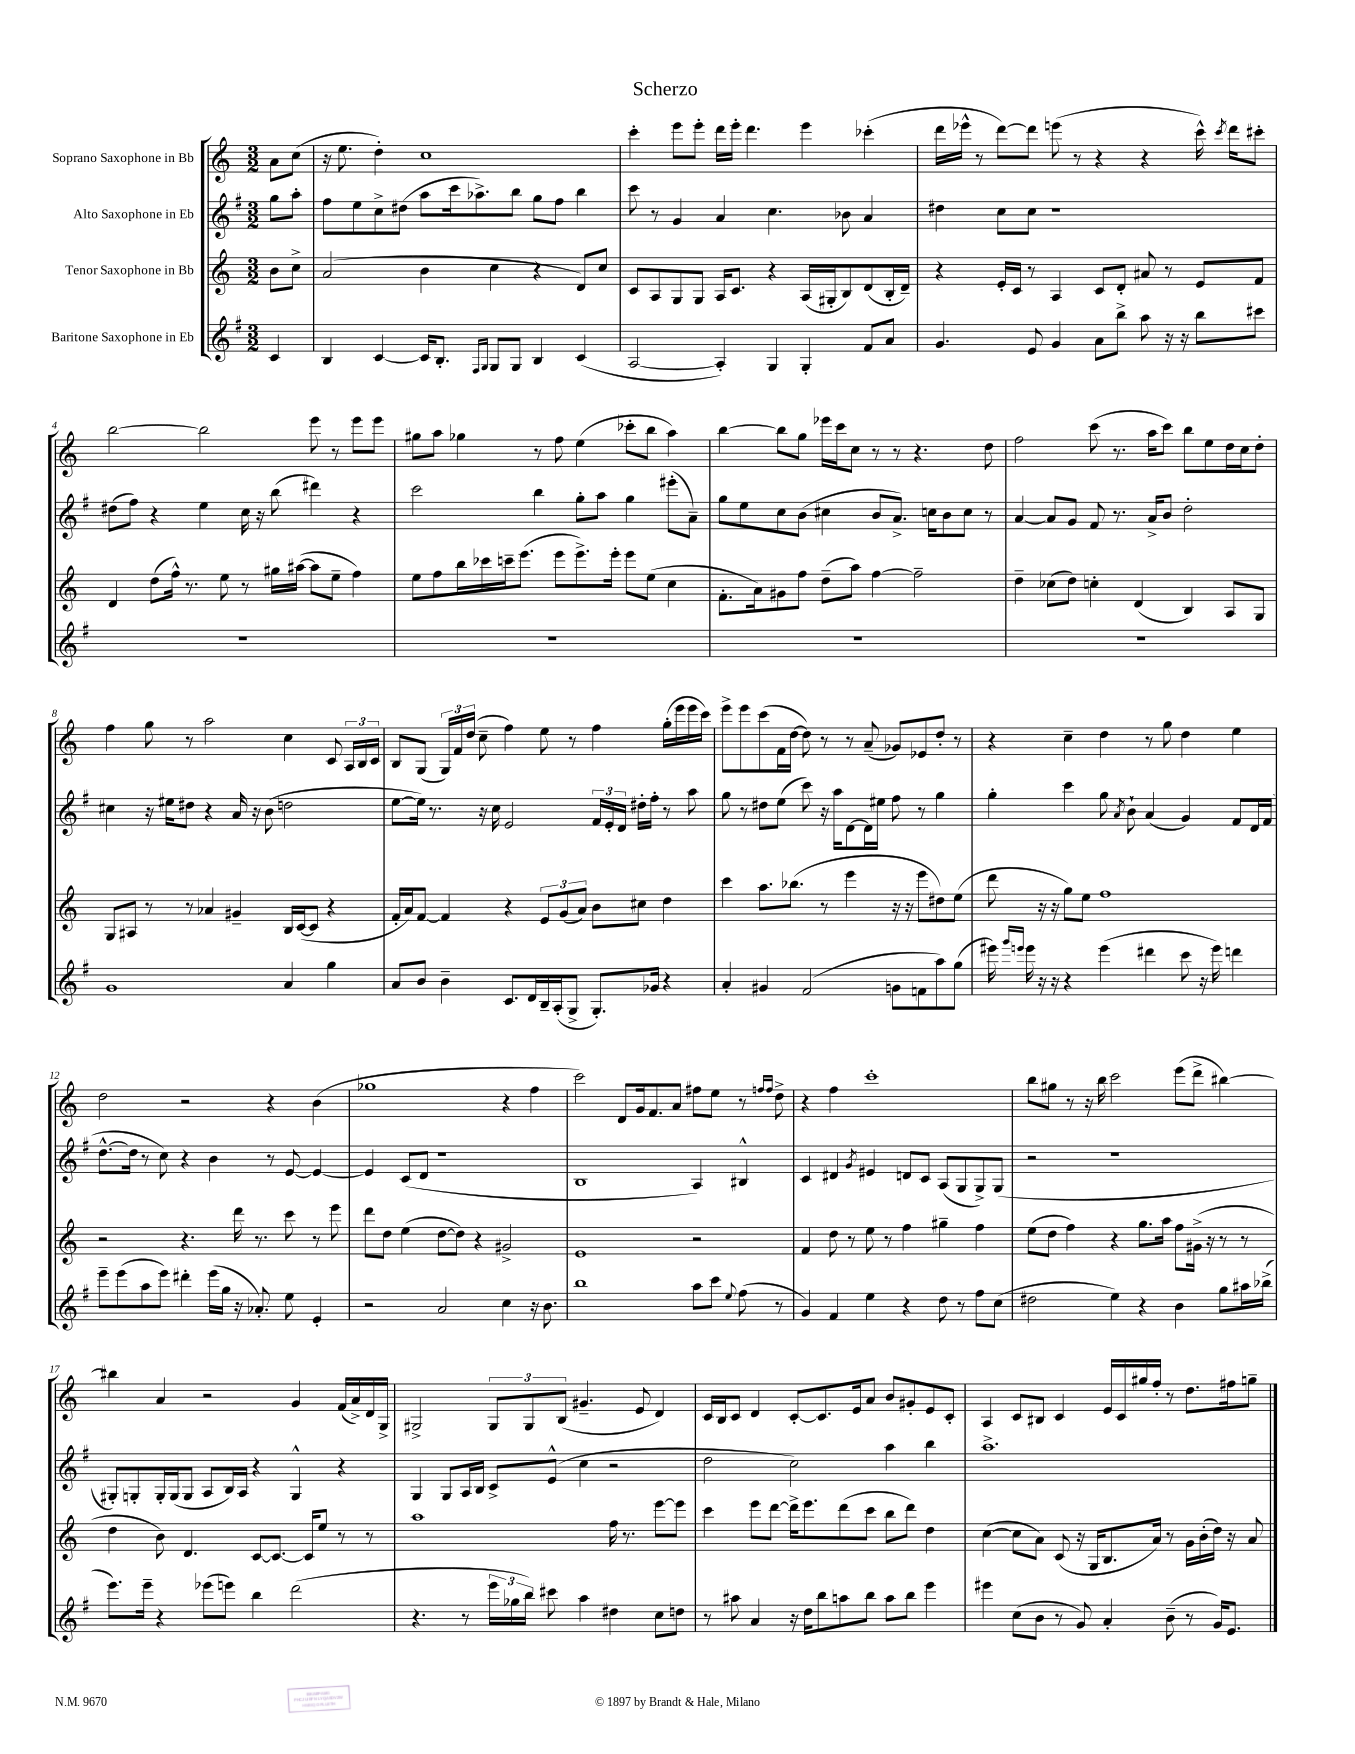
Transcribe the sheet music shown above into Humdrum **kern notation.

**kern	**kern	**kern	**kern
*part4	*part3	*part2	*part1
*staff4	*staff3	*staff2	*staff1
*I"Baritone Saxophone in Eb	*I"Tenor Saxophone in Bb	*I"Alto Saxophone in Eb	*I"Soprano Saxophone in Bb
*clefG2	*clefG2	*clefG2	*clefG2
*k[f#]	*k[]	*k[f#]	*k[]
*M3/2	*M3/2	*M3/2	*M3/2
=	=	=	=
4c/	8b\L	8gg\L	8a\L
.	8cc^\J	8aa'\J	(8cc\J
=1	=1	=1	=1
4B/	(2a/	8ff#\L	16r
.	.	.	8.ee\
.	.	8ee\	.
[4c/	.	8cc^\	4dd'\)
.	.	(8dd#X\J	.
16c/KL]	4b\	8aa\L	1cc
8.B'/J	.	.	.
.	.	16ccc\k	.
.	.	8.aa-X^\)	.
16qqF#/LL	.	.	.
16qqG/JJ	.	.	.
8G/L	4cc\	.	.
8G/J	.	8bb\J	.
4B/	4r	8gg\L	.
.	.	8ff#\J	.
(4c/	8d/L)	4bb\	.
.	8cc/J	.	.
=2	=2	=2	=2
[2A/	8c/L	8ccc\	4ccc'\
.	8A/	8r	.
.	8G/	4g/	8eee\L
.	8G/J	.	8eee'\J
4A'/])	16A/KL	4a/	16ddd\LL
.	8.c/J	.	16eee'\JJ
.	.	.	4.ddd\
4G/	4r	4.cc\	.
4G'/	(16A/LL	.	4eee\
.	16G#X'/J	.	.
.	8B/)	8b-X\	.
8f#/L	(8d/	4a/	(4ccc-X'\
8a/J	16B'/L	.	.
.	16d~/JJ)	.	.
=3	=3	=3	=3
4.g/	4r	4dd#X\	16ddd\LL
.	.	.	16eee-X^^\JJ
.	.	.	8r
.	16e'/LL	8cc\L	[8ddd\L)
.	16c/JJ	.	.
8e/	8r	8cc\J	8ddd\J]
4g/	4A/	1r	(8eeen\
.	.	.	8r
8a\L	8c/L	.	4r
8bb^\J	8d'/J	.	.
8aa\	8a#X/	.	4r
16r	8r	.	.
16r	.	.	.
8bb\L	8e/L	.	16ccc^^\)
.	.	.	8qccc/
.	.	.	16ddd\KL
8ccc#X\J	8f/J	.	8ccc#X'\J
!!LO:LB:g=z
=4	=4	=4	=4
1.r	4d/	(8dd#X\L	[2bb\
.	.	8ff#\J)	.
.	(8dd\L	4r	.
.	16ff^^\Jk)	.	.
.	8.r	.	.
.	.	4ee\	2bb\]
.	8ee\	.	.
.	8r	16cc\	.
.	.	16r	.
.	16gg#X\LL	(8bb\	.
.	([16aa#X\JJ	.	.
.	8aa#\L]	4ddd#X\)	8eee\
.	8ee~\J	.	8r
.	4ff\)	4r	8eee\L
.	.	.	8eee\J
=5	=5	=5	=5
1.r	8ee\L	2ccc\	8gg#X\L
.	8ff\	.	8aa\J
.	16bb\L	.	4gg-X\
.	16ccc-X\	.	.
.	16cccn~\J	.	.
.	(8.eee\J	.	.
.	.	4bb\	8r
.	8eee\L	.	8ff\
.	8.eee^\)	8gg'\L	(4ee\
.	.	8aa\J	.
.	16eee'\Jk	.	.
.	8eee\L	4gg\	8ccc-X'\L
.	(8ee\J	.	8bb\J
.	4cc\	(8eee#X'\L	4aa\)
.	.	8a~\J)	.
=6	=6	=6	=6
1.r	8.f'\L	8gg\L	[4bb\
.	.	8ee\	.
.	16a\k)	.	.
.	8g#X\	8cc\	8bb\L]
.	8ff\J	(8b\J	8gg\J
.	(8dd~\L	4cc#X\	16eee-X\LL
.	.	.	16ccc\J
.	8aa\J)	.	8cc\J
.	[4ff\	8b/L	8r
.	.	8.a^/J)	8r
.	2ff~\]	.	4.r
.	.	16ccn\KL	.
.	.	8b\	.
.	.	8cc\J	.
.	.	8r	8dd\
=7	=7	=7	=7
1.r	4dd~\	[4a/	2ff\
.	(8cc-X\L	8a/L]	.
.	8dd\J)	8g/J	.
.	4ccn'\	8f#/	(8ccc\
.	.	8.r	8.r
.	(4d/	.	.
.	.	16a^/KL	16aa\KL
.	.	8b/J	8ccc\J)
.	4B/)	2dd'\	8bb\L
.	.	.	8ee\
.	8A/L	.	16dd\L
.	.	.	16cc\J
.	8G/J	.	8dd'\J
!!LO:LB:g=z
=8	=8	=8	=8
1g	8G/L	4cc#X\	4ff\
.	8A#X/J	.	.
.	8r	16r	8gg\
.	.	16ee#X\KL	.
.	8r	8dd#X\J	8r
.	4a-X/	4r	2aa\
.	4g#X~/	16a/	.
.	.	16r	.
.	.	(8b\	.
4a/	16B/LL	2ddn\	4cc\
.	([16c/J	.	.
.	8c/J]	.	.
4gg\	4r	.	8c/
.	.	.	24A/LL
.	.	.	24B/
.	.	.	24c/JJ
=9	=9	=9	=9
8a/L	16f'/LL	[8ee\L	8B/L
.	16a/J)	.	.
8b/J	[8f/J	16ee\Jk])	(8G/J
.	.	8.r	.
4b~\	4f/]	.	24G/LL)
.	.	.	24f/
.	.	.	(24dd/JJ
.	.	16r	8cc~\
.	.	16cc\	.
8.c/L	4r	2e/	4ff\)
16d/L	.	.	.
16B~/	12e/L	.	8ee\
(16A'/J	.	.	.
.	(12g/	.	.
8G^/J	.	.	8r
.	12a/J)	.	.
8.G'/L)	8b\L	24f#/LL	4ff\
.	.	24e'/	.
.	.	24d/JJ	.
.	8cc#X\J	16dd#X'\LL	.
16g-X/Jk	.	16ff#'\JJ	.
4r	4dd\	8r	(16gg'\LL
.	.	.	16eee\
.	.	8aa\	16eee\
.	.	.	16ccc\JJ)
=10	=10	=10	=10
4a'/	4ccc\	8gg\	8eee^\L
.	.	8r	8eee\
4g#X/	8.aa\L	8dd#X\L	(8ccc\
.	.	(8ee\J	16f\L
.	(8.bb-X\J	.	[16dd\JJ
(2f#/	.	8ccc\)	8dd\])
.	8r	16r	8r
.	.	16aa\KL	.
.	4eee\	[8d\	8r
.	.	16d\L]	(8a~/
.	.	16ee#X\JJ	.
8gn\L	16r	8ff#\	8g-X/L)
.	16r	.	.
8fn\	8eee\L	8r	8e-X/
8aa\)	8dd#X\)	4gg\	8dd'/J
(8gg\J	(8ee\J	.	8r
=11	=11	=11	=11
16eee#X\)	8ddd\	4gg'\	4r
16qqggg/LL	.	.	.
16qqeeen/JJ	.	.	.
16eee\	.	.	.
16r	16r	.	.
16r	16r	.	.
4r	8gg\L)	4ccc\	4cc~\
.	8ee\J	.	.
(4eee\	1ff	8gg\	4dd\
.	.	8qa/	.
.	.	8b`\	.
4ddd#X\	.	(4a/	8r
.	.	.	8gg\
8ccc\	.	4g/)	4dd\
16r	.	.	.
16eee\)	.	.	.
4dddn\	.	8f#/L	4ee\
.	.	16d/L	.
.	.	(16f#/JJ	.
!!LO:LB:g=z
=12	=12	=12	=12
8eee~\L	2r	[8.dd^^\L	2dd\
(8eee\	.	.	.
.	.	16dd\Jk]	.
8aa\	.	8r	.
8eee\J)	.	8cc\)	.
4ddd#X'\	4.r	4r	2r
(16eee\LL	.	4b\	.
16gg\JJ	.	.	.
16r	16ddd\	.	.
8.a-X'/)	8.r	.	.
.	.	8r	4r
8ee\	8ccc\	[8e/	.
4e'/	8r	4e/_	(4b\
.	8eee\	.	.
=13	=13	=13	=13
2r	8ddd\L	4e/]	1gg-X
.	8dd\J	.	.
.	(4ee\	(8c/L	.
.	.	8d/J	.
2a/	[8dd\L	1r	.
.	8dd\J])	.	.
.	4r	.	.
4cc\	2g#X^/	.	4r
16r	.	.	4ff\
8.b\	.	.	.
=14	=14	=14	=14
1bb	1e	1B	2ccc\)
.	.	.	8d/L
.	.	.	16g/k
.	.	.	8.f/
.	.	.	8a/J
8aa\L	2r	4A/)	8ff#X\L
8ccc\J	.	.	8ee\J
8qqee/	.	.	.
(8ff#\	.	4B#X^^/	8r
.	.	.	16qqffn/LL
.	.	.	16qqff/JJ
8r	.	.	8dd^\
=15	=15	=15	=15
4g/)	4f/	4c/	4r
4f#/	8dd\	4d#X/	4ff\
.	8r	.	.
.	.	8qg/	.
4ee\	8ee\	4e#X/	1ccc'
.	8r	.	.
4r	4ff\	8dn/L	.
.	.	8c/J	.
8dd\	4gg#X~\	(8A/L	.
8r	.	8G/	.
8ff#\L	4ff\	8G^/)	.
(8cc\J	.	(8G/J	.
=16	=16	=16	=16
2dd#X\	(8ee\L	2r	8bb\L
.	8dd\J	.	8gg#X\J
.	4ff\)	.	8r
.	.	.	16r
.	.	.	16bb\
4ee\)	4r	1r	2ccc\
4r	8.gg\L	.	.
.	16aa\Jk	.	.
4b\	8ff\L	.	(8eee\L
.	(16g#X^\Jk	.	8ddd^\J
.	16r	.	.
8gg\L	8r	.	[4bb#X\)
16aa#X\L	8r	.	.
(16bb-X^\JJ	.	.	.
!!LO:LB:g=z
=17	=17	=17	=17
8.eee\L)	4dd\	8G#X'/L)	4bb#X\]
.	.	8Gn'/	.
16eee~\Jk	.	.	.
4r	8b\)	16G'/L	4a/
.	.	(16G/J	.
.	4.d/	8G/J	.
(8eee-X\L	.	8A/L	2r
8eeen\J)	.	16B/L)	.
.	.	16A/JJ	.
4bb\	[8c/L	4r	.
.	8.c/J_	.	.
(2ddd\	.	4G^^/	4g/
.	16c/KL]	.	.
.	8ee/J	.	.
.	8r	4r	(16f/LL
.	.	.	16a^/)
.	8r	.	16d/
.	.	.	16G^/JJ
=18	=18	=18	=18
4.r	1aa	4G/	2G#X^/
.	.	8G/L	.
8r	.	16A/L	.
.	.	16B/JJ	.
24eee\LL	.	8c^/L	12G#/L
24gg-X\	.	.	.
24bb\JJ)	.	.	12G#/
8ccc#X\	.	(8e^^/J	.
.	.	.	(12B/J
4aa\	.	4cc\	4.g#X~/
4dd#X\	16ff\	2r	.
.	8.r	.	.
.	.	.	8e/
8cc\L	[8eee\L	.	4d/)
8ddn\J	8eee\J]	.	.
=19	=19	=19	=19
8r	4ccc\	2dd\	16c/LL
.	.	.	16B/J
8aa#X\	.	.	8c/J
4a/	8eee\L	.	4d/
.	[8ddd\J	.	.
16r	16ddd^\KL]	2cc\)	[8c'/L
16dd\KL	8.eee\	.	.
8bb\	.	.	8.c/]
8aan\	(8ddd\	.	.
.	.	.	16e/k
8bb\J	8ccc\J	.	8a/J
8aa\L	8bb\L	4aa\	8b/L
8bb\J	8ddd\J)	.	8g#X'/
4eee\	4dd\	4bb\	8e/
.	.	.	8c'/J
=20	=20	=20	=20
4eee#X\	([4cc\	1.aa^	4A/
(8cc\L	8cc\L]	.	8c/L
8b\J	8a\J)	.	8B#X/J
8r	(8c/	.	4c/
8g/)	16r	.	.
.	16G/KL	.	.
4a'/	8.B/	.	16e/LL
.	.	.	16c/
.	.	.	16gg#X/
.	16a/Jk)	.	16ff'/JJ
(8b~\	8r	.	8r
8r	16g\LL	.	8.dd\L
.	(16b'\	.	.
16g/KL)	16dd\JJ)	.	.
8.e/J	16r	.	16ff#X\k
.	8a/	.	8ggn~\J
==	==	==	==
*-	*-	*-	*-
